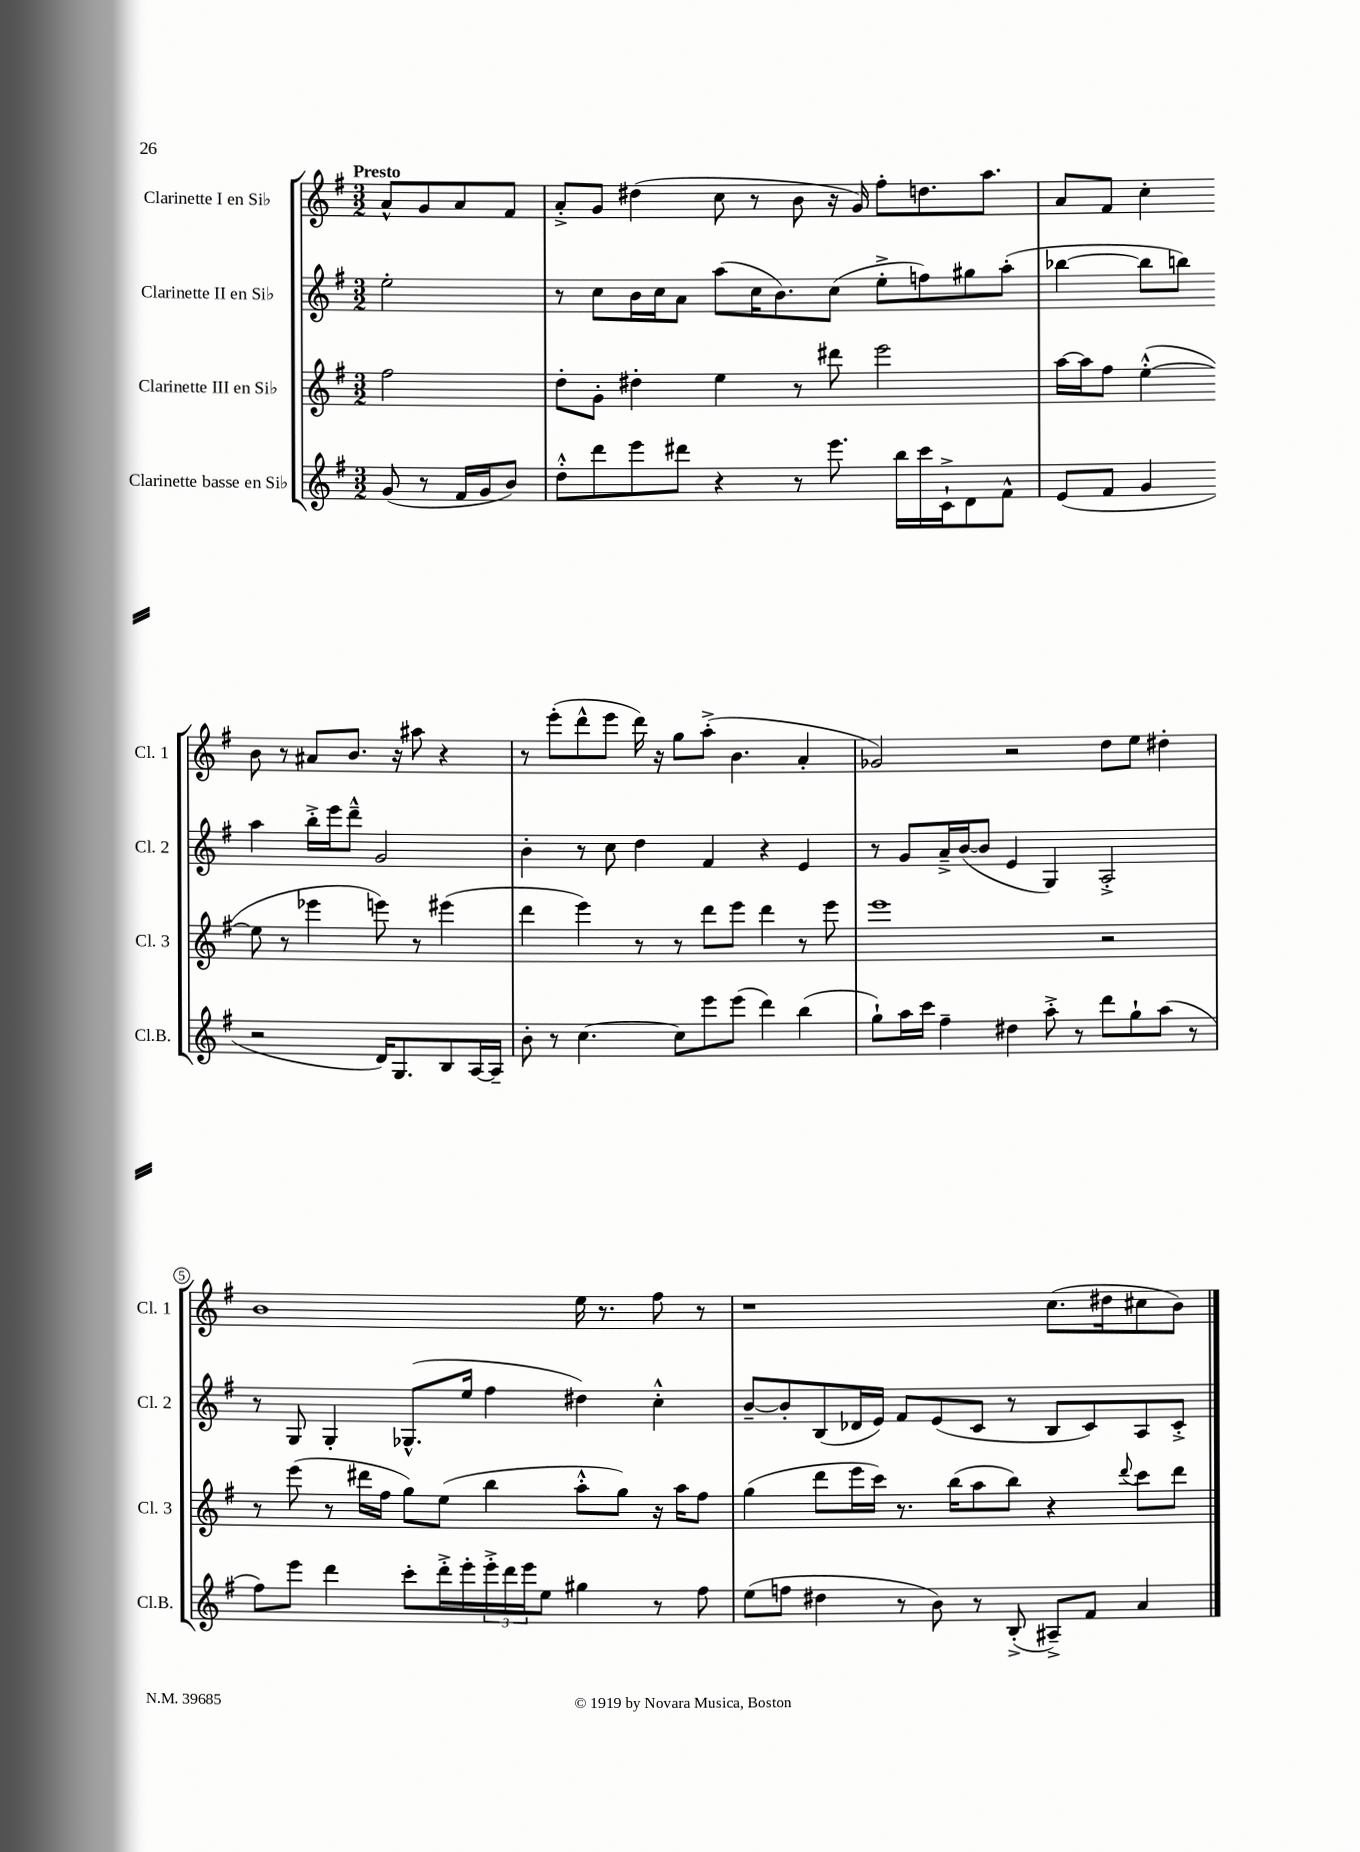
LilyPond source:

<<
\new StaffGroup <<
\new Staff = "s0" \with { instrumentName = "Clarinette I en Sib" shortInstrumentName = "Cl. 1" } {
    \clef treble \key g \major \numericTimeSignature \time 3/2 \partial 2 \tempo "Presto"
    a'8-^ g'8 a'8 fis'8 |
    a'8-.-> g'8 dis''4( c''8 r8 b'8 r16 g'16) fis''8-. d''8. a''8. |
    a'8 fis'8 c''4-. b'8 r8 ais'8 b'8. r16 ais''8 r4 |
    r8 e'''8-.( d'''8-^ e'''8 d'''16) r16 g''8 a''8-.->( b'4. a'4-. |
    ges'2) r2 d''8 e''8 dis''4-. |
    b'1 e''16 r8. fis''8 r8 |
    r1 c''8.( dis''16 cis''8 b'8) \bar "|." |
}
\new Staff = "s1" \with { instrumentName = "Clarinette II en Sib" shortInstrumentName = "Cl. 2" } {
    \clef treble \key g \major \numericTimeSignature \time 3/2 \partial 2
    e''2-. |
    r8 c''8 b'16 c''16 a'8 a''8( c''16 b'8.) c''8( e''8-.-> f''8) gis''8 a''8-.( |
    bes''4~ bes''8 b''8) a''4 b''16-.-> e'''16 d'''8---^ g'2 |
    b'4-. r8 c''8 d''4 fis'4 r4 e'4 |
    r8 g'8 a'16---> b'16~( b'8 e'4 g4) a2-.-> |
    r8 g8 g4-. ges8.-^( e''16 fis''4 dis''4) c''4-.-^ |
    b'8~-- b'8-. b8( des'16 e'16) fis'8 e'8( c'8 r8 b8 c'8) a8 c'8-.-> \bar "|." |
}
\new Staff = "s2" \with { instrumentName = "Clarinette III en Sib" shortInstrumentName = "Cl. 3" } {
    \clef treble \key g \major \numericTimeSignature \time 3/2 \partial 2
    fis''2 |
    d''8-. g'8-. dis''4-. e''4 r8 dis'''8 e'''2 |
    a''16~ a''16 fis''8 e''4~-.-^( e''8 r8 ees'''4 e'''8) r8 eis'''4( |
    d'''4 e'''4) r8 r8 d'''8 e'''8 d'''4 r8 e'''8 |
    e'''1 r2 |
    r8 e'''8( r8 dis'''16 fis''16 g''8) e''8( b''4 a''8-.-^ g''8) r16 a''16 fis''8 |
    g''4( d'''8 e'''16 c'''16) r8. b''16( a''8 b''8) r4 \appoggiatura { d'''8 } c'''8 d'''8 \bar "|." |
}
\new Staff = "s3" \with { instrumentName = "Clarinette basse en Sib" shortInstrumentName = "Cl.B." } {
    \clef treble \key g \major \numericTimeSignature \time 3/2 \partial 2
    g'8( r8 fis'16 g'16 b'8) |
    d''8-.-^ d'''8 e'''8 dis'''8 r4 r8 e'''8. b''16 c'''16 c'16-!-> d'8 fis'8-^ |
    e'8( fis'8 g'4 r2 d'16) g8. b8 a16~ a16-- |
    b'8-. r8 c''4.~ c''8 e'''8 e'''8( d'''4) b''4( |
    g''8-!) a''16 c'''16 fis''4-- dis''4 a''8-.-> r8 d'''8 g''8-! a''8( r8 |
    fis''8) e'''8 d'''4 c'''8-. d'''16-.-> e'''16-. \tuplet 3/2 { e'''16-.-> d'''16 e'''16 } e''8 gis''4 r8 fis''8 |
    e''8( f''8 dis''4 r8 b'8) r8 b8-.->( ais8--->) fis'8 a'4 \bar "|." |
}
>>
>>
\layout { \context { \Score \override BarNumber.stencil = #(make-stencil-circler 0.1 0.3 ly:text-interface::print) } }
